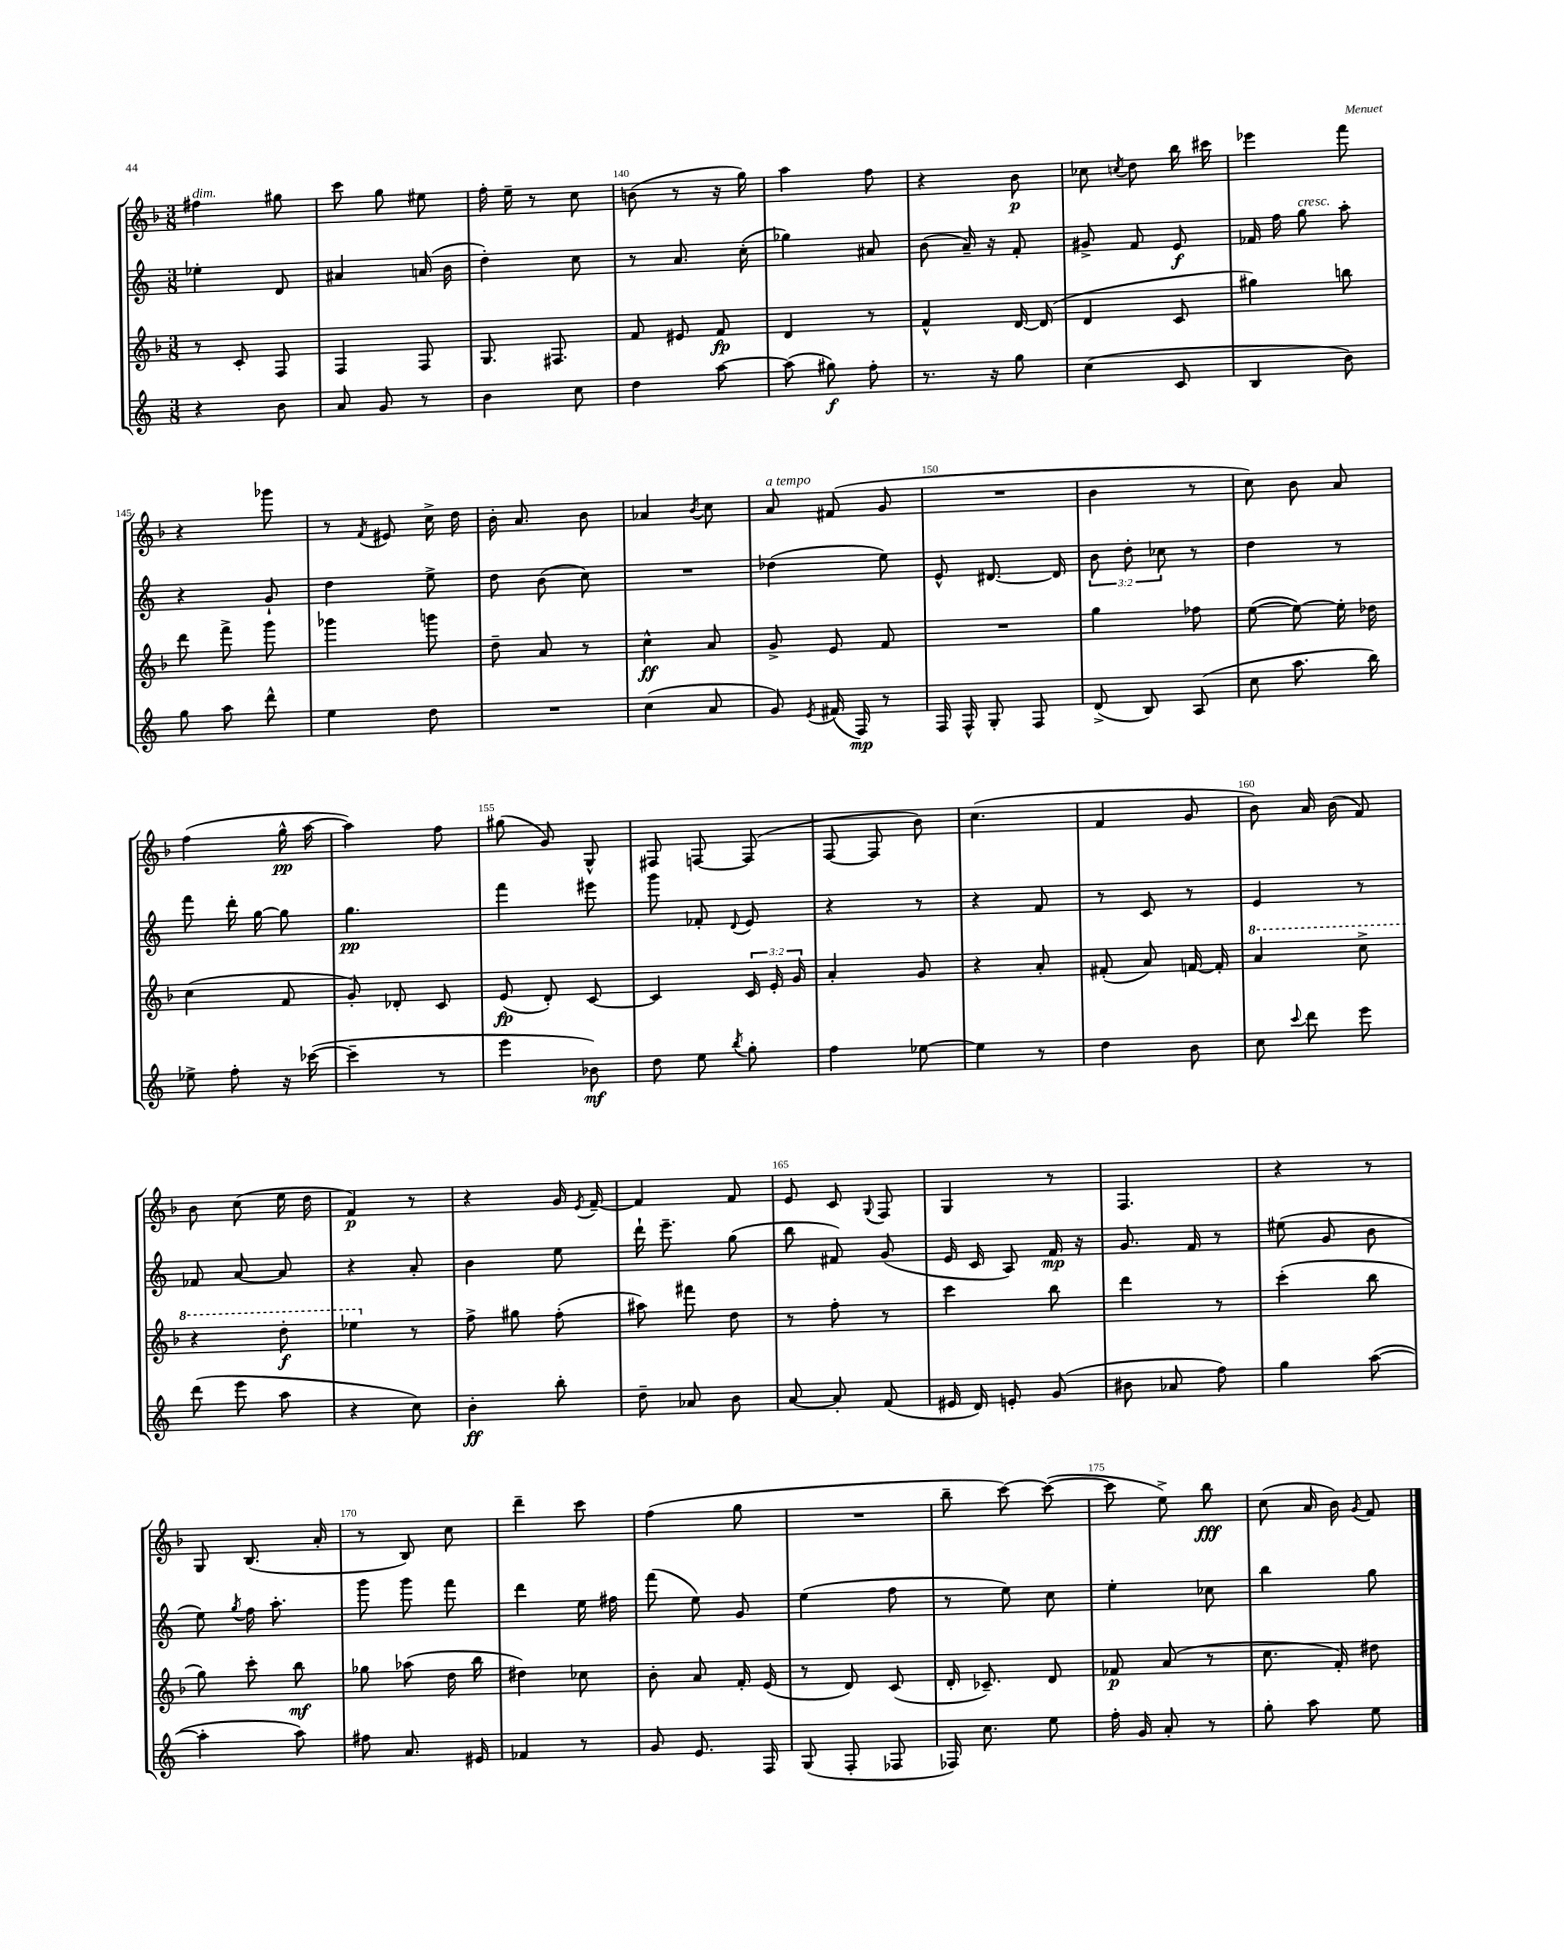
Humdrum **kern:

**kern	**kern	**kern	**kern
*staff4	*staff3	*staff2	*staff1
*clefG2	*clefG2	*clefG2	*clefG2
*k[]	*k[b-]	*k[]	*k[b-]
*M3/8	*M3/8	*M3/8	*M3/8
4r	8r	4ee-'	4ff#
.	8c'	.	.
8b	8F	8d	8gg#
=	=	=	=
8a	4F	4a#	8ccc
8g	.	.	8gg
8r	8F	(16a	8ee#
.	.	16b	.
=	=	=	=
4b	8.G	4dd')	16ff'
.	.	.	16ee~
.	.	.	8r
.	8.F#	.	.
8cc	.	8cc	8cc
=	=	=	=
4dd	8f	8r	(8b
.	8e#	8.a	8r
[8aa	8f	.	16r
.	.	(16cc'	16gg)
=	=	=	=
(8aa]	4d	4gg-)	4aa
8gg#)	.	.	.
8ff'	8r	8a#	8ff
=	=	=	=
8.r	4f^^	(8b	4r
.	.	16a~)	.
16r	.	16r	.
8gg	[16d	8f'	8b-
.	(16d]	.	.
=	=	=	=
(4cc	4d	8g#^	8cc-
.	.	.	8qcc
.	.	8f	8dd
8c	8c	8e	16bb-
.	.	.	16ccc#
=	=	=	=
4B	4gg#)	16f-	4eee-
.	.	16ff	.
.	.	8gg	.
8b)	8bb	8aa'	8fff
=	=	=	=
8gg	8ddd	4r	4r
8aa	8fff^	.	.
8ddd^^	8ggg	8g`	8ggg-
=	=	=	=
4ee	4ggg-	4dd	8r
.	.	.	8qf
.	.	.	8e#
8dd	8ggg	8ee^	16cc^
.	.	.	16dd
=	=	=	=
4.r	8dd~	8dd	16b-'
.	.	.	8.a
.	8a	(8b	.
.	8r	8cc)	8b-
=	=	=	=
(4cc	4cc^^	4.r	4a-
.	.	.	8qb-
8a	8a	.	8cc
=	=	=	=
8g)	8g^	(4dd-	8a
8qe	.	.	.
(16f#	8e	.	(8f#
16F)	.	.	.
8r	8f	8ee)	8g
=	=	=	=
16F	4.r	8e^^	4.r
16F^^	.	.	.
8G'	.	[8.d#	.
8F	.	.	.
.	.	16d#]	.
=	=	=	=
(8d^	4gg	12b	4b-
.	.	12dd'	.
8B)	.	.	.
.	.	12cc-	.
(8A	8ff-	8r	8r
=	=	=	=
8cc	([8ee	4dd	8cc)
8.aa	8ee_)	.	8b-
.	16ee']	8r	8a
16bb)	16dd-	.	.
=	=	=	=
8ee-^	(4cc	8fff	(4ff
8ff'	.	16ddd'	.
.	.	[16gg	.
16r	8f	8gg]	16gg^^
([16ccc-	.	.	[16aa
=	=	=	=
4ccc-~]	8g')	4.gg	4aa])
.	8d-'	.	.
8r	8c	.	8ff
=	=	=	=
4eee	(8e	4fff	(8gg#
.	8d')	.	8g)
8b-)	[8c	8eee#	8G^^
=	=	=	=
8dd	4c]	8ggg	8F#
8ee	.	8f-'	[8F
8qbb	.	8qqd	.
8gg'	24c	8e	(8F]
.	24e'	.	.
.	24g	.	.
=	=	=	=
4ff	4a'	4r	[8F
.	.	.	8F]
[8ee-	8g	8r	8b-)
=	=	=	=
4ee-]	4r	4r	(4.cc
8r	8a'	8f	.
=	=	=	=
4dd	(8f#'	8r	4f
.	8a)	8c	.
8b	[16f	8r	8g
.	16f']	.	.
=	=	=	=
8cc	4aa	4e	8b-)
8qqccc	.	.	.
8ddd	.	.	16a
.	.	.	(16b-
8eee	8ccc^	8r	8f)
=	=	=	=
(8ddd	4r	8f-	8b-
8eee	.	[8a	(8cc
8aa	8ddd'	8a]	16ee
.	.	.	16dd
=	=	=	=
4r	4eee-	4r	4f)
8cc)	8r	8a'	8r
=	=	=	=
4b'	8ff^	4b	4r
.	8gg#	.	.
8bb'	(8ff'	8ee	16g
.	.	.	8qe
.	.	.	[16f~
=	=	=	=
8dd~	8aa#)	16ddd`	4f]
.	.	8.eee~	.
8a-	8fff#	.	.
8b	8dd	(8gg	8f
=	=	=	=
[8a	8r	8bb	8e
8a']	8ff'	8f#)	8c
.	.	.	8qqG
(8f	8r	(8g	8F
=	=	=	=
16e#	4ccc	16e	4G
16d)	.	16c	.
8e'	.	8A)	.
(8g	8bb-	16f	8r
.	.	16r	.
=	=	=	=
8b#	4ddd	8.g	4.F
8a-	.	.	.
.	.	16f	.
8ff)	8r	8r	.
=	=	=	=
4gg	(4ccc'	(8ee#	4r
.	.	8g	.
([8aa	8bb-	8b	8r
=	=	=	=
4aa']	8gg)	8ee)	8G
.	.	8qgg	.
.	8ccc'	16ff	(8.B-
.	.	8.aa'	.
8aa)	8bb-	.	.
.	.	.	16a'
=	=	=	=
8ff#	8gg-	8ggg	8r
8.a	(8aa-	8ggg	8B-)
.	16dd	8fff	8cc
16e#	16bb-	.	.
=	=	=	=
4f-	4dd#)	4ddd	4ddd~
8r	8cc-	16ee	8ccc
.	.	16ff#	.
=	=	=	=
8g	8b-'	(8fff	(4ff
8.e	8a	8ee)	.
.	16f'	8g	8gg
16F	(16e	.	.
=	=	=	=
(8G	8r	(4ee	4.r
8F'	8d)	.	.
8F-	(8c	8ff	.
=	=	=	=
16F-)	16d'	8r	8bb-~
8.cc	8.c-~)	.	.
.	.	8ee)	[8ccc)
8ee	8d	8cc	(8ccc_
=	=	=	=
16ff'	8f-	4ee'	8ccc]
16g	.	.	.
8a'	(8a	.	8ee^)
8r	8r	8cc-	8bb-
=	=	=	=
8gg'	8.cc	4bb	(8cc
8aa	.	.	16a
.	16f')	.	16b-)
.	.	.	8qg
8ee	8dd#	8gg	8f
==	==	==	==
*-	*-	*-	*-
